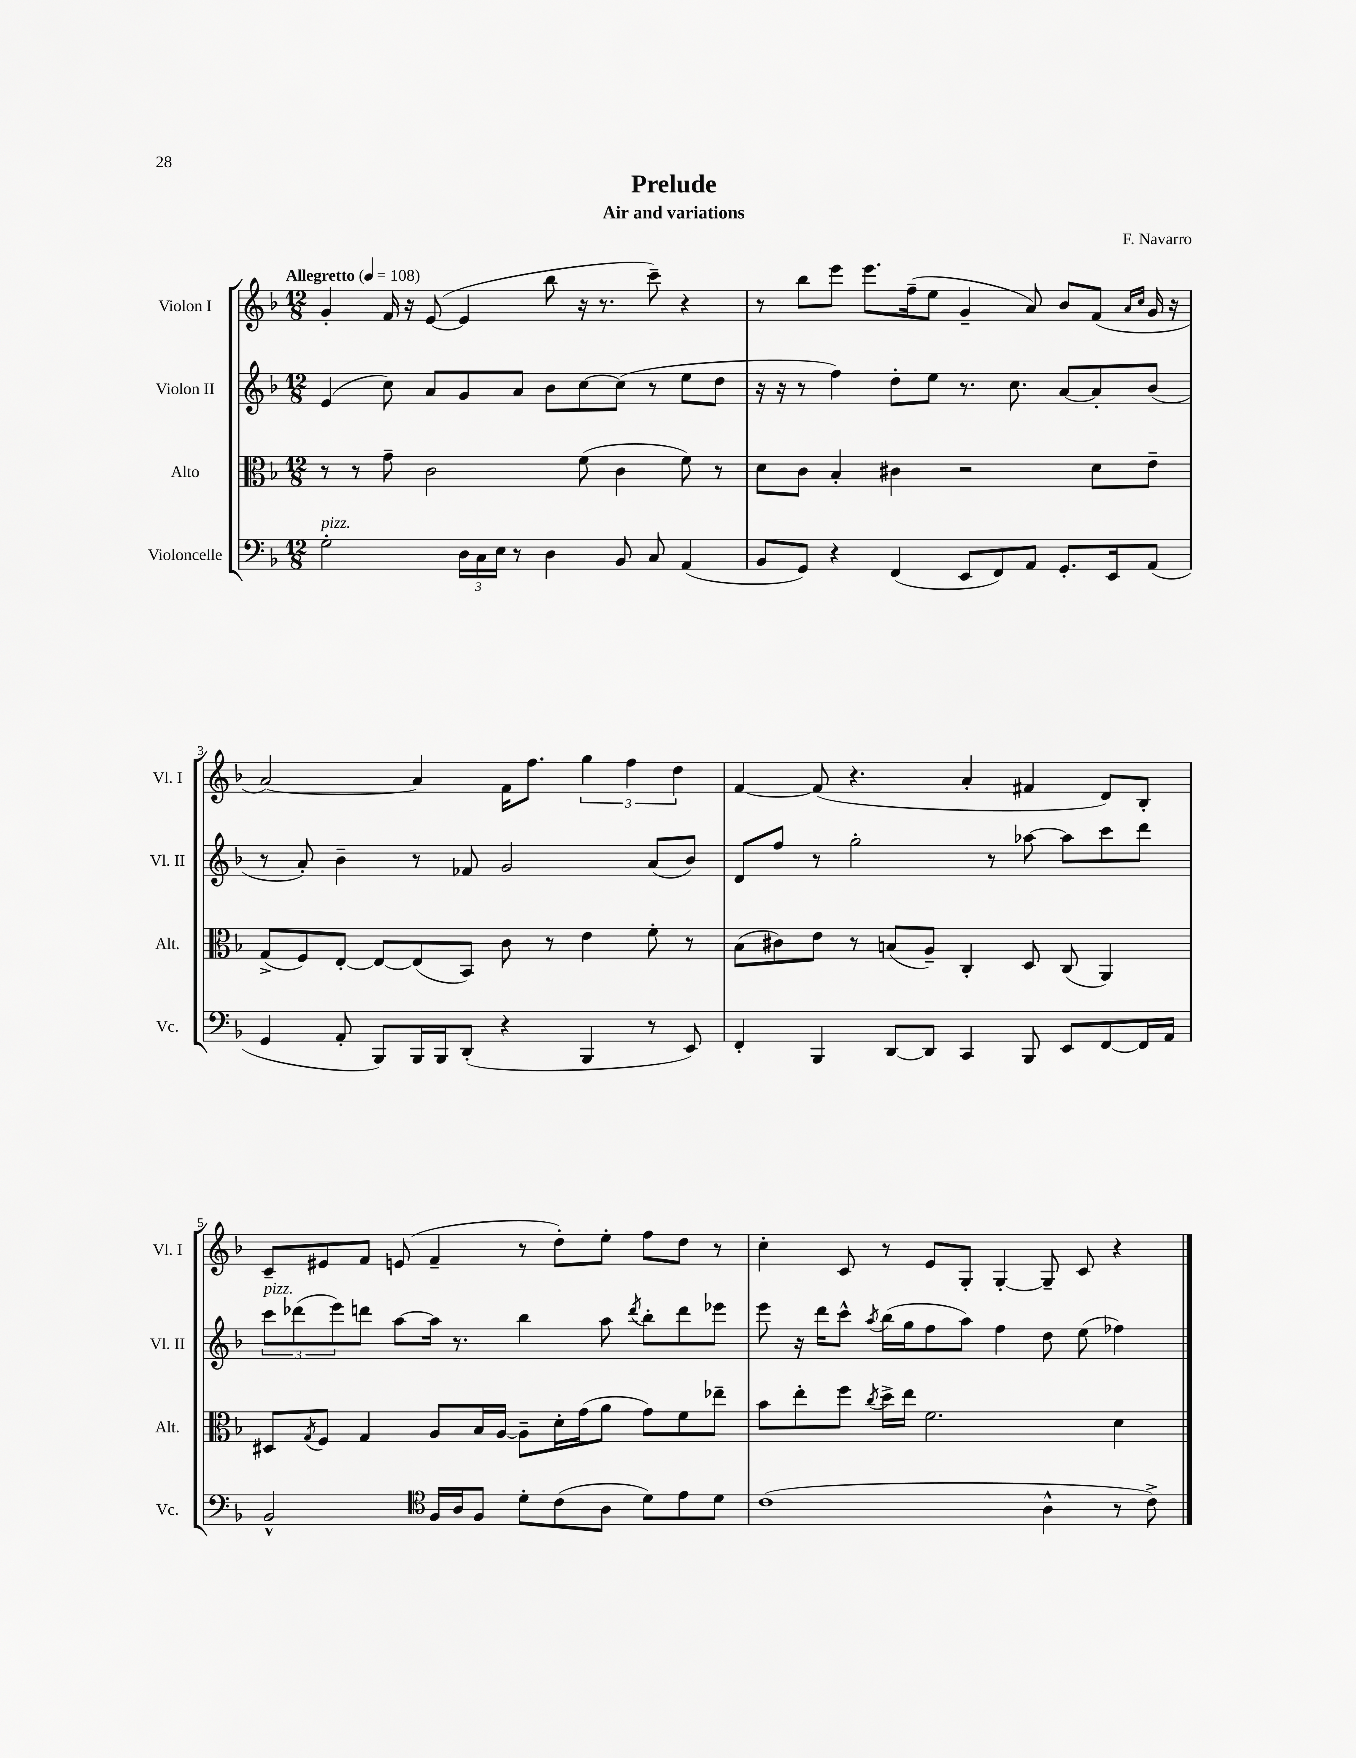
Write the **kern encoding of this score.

**kern	**kern	**kern	**kern
*staff4	*staff3	*staff2	*staff1
*clefF4	*clefC3	*clefG2	*clefG2
*k[b-]	*k[b-]	*k[b-]	*k[b-]
*M12/8	*M12/8	*M12/8	*M12/8
*MM108	*MM108	*MM108	*MM108
2G'\	8r	(4e/	4g'/
.	8r	.	.
.	8g~\	8cc\)	16f/
.	.	.	16r
.	2c\	8a/L	([8e/
24D\LL	.	8g/	4e/]
24C\	.	.	.
24E\JJ	.	.	.
8r	.	8a/J	.
4D\	.	8b-\L	8bb-\
.	(8f\	[8cc\	16r
.	.	.	8.r
8BB-/	4c\	(8cc\]J	.
8C/	.	8r	8ccc~\)
(4AA/	8f\)	8ee\L	4r
.	8r	8dd\J	.
=	=	=	=
8BB-/L	8d\L	16r	8r
.	.	16r	.
8GG/J)	8c\J	8r	8bb-\L
4r	4B-'/	4ff\)	8eee\J
.	.	.	8.eee\L
(4FF/	4c#\	8dd'\L	.
.	.	.	(16ff~\k
.	.	8ee\J	8ee\J
8EE/L	2r	8.r	4g~/
8FF/)	.	.	.
.	.	8.cc\	.
8AA/J	.	.	8a/)
8.GG'/L	.	[8a/L	8b-/L
.	8d\L	8a'/]	(8f/J
16EE/k	.	.	.
.	.	.	16qqa/LL
.	.	.	16qqcc/JJ
(8AA/J	8e~\J	(8b-/J	16g/
.	.	.	16r
=	=	=	=
4GG/	(8G^/L	8r	[2a/)
.	8F/)	8a'/)	.
8AA'/	[8E'/J	4b-~\	.
8BBB-/L)	8E/_L	.	.
16BBB-/L	(8E/]	8r	4a/]
16BBB-/J	.	.	.
(8DD'/J	8BB-/J)	8f-/	.
4r	8c\	2g/	16f\LK
.	.	.	8.ff\J
.	8r	.	.
4BBB-/	4e\	.	6gg\
.	.	.	6ff\
8r	8f'\	(8a/L	.
.	.	.	6dd\
8EE/)	8r	8b-/J)	.
=	=	=	=
4FF'/	(8B-\L	8d/L	[4f/
.	8c#\)	8ff/J	.
4BBB-/	8e\J	8r	(8f/]
.	8r	2gg'\	4.r
[8DD/L	(8B/L	.	.
8DD/]J	8A~/J)	.	.
4CC/	4C'/	.	4a'/
.	.	8r	.
8BBB-/	8D/	[8aa-\	4f#/
8EE/L	(8C/	8aa-\]L	.
[8FF/	4AA/)	8ccc\	8d/L)
16FF/]L	.	8ddd\J	8B-'/J
16AA/JJ	.	.	.
=	=	=	=
2BB-^^/	8D#/L	12ccc\L	8c~/L
.	.	(12ddd-\	.
.	8qG/	.	.
.	8F/J	.	8e#/
.	.	12eee\)	.
.	4G/	8ddd\J	8f/J
.	.	[8aa\L	(8e/
*clefC4	*	*	*
16F/LL	8A/L	16aa\]Jk	4f~/
16A/J	.	8.r	.
8F/J	16B-/L	.	.
.	[16A/JJ	.	.
8d'\L	8A~\]L	4bb-\	8r
(8c\	16d'\L	.	8dd'\L)
.	(16g\J	.	.
8A\J	8a\J	8aa\	8ee'\J
.	.	8qddd/	.
8d\L)	8g\L)	8bb-'\L	8ff\L
8e\	8f\	8ddd\	8dd\J
8d\J	8ee-~\J	8eee-\J	8r
=	=	=	=
(1c	8b-\L	8eee\	4cc'\
.	8ee'\	16r	.
.	.	16ddd\LK	.
.	8ff\J	8ccc^^\J	8c/
.	8qcc/	8qaa/	.
.	16dd^\LL	(16bb-\LL	8r
.	16ee\JJ	16gg\J	.
.	2.f\	8ff\	8e/L
.	.	8aa\J)	8G'/J
.	.	4ff\	[4G'/
4A^^\	.	8dd\	8G~/]
.	.	(8ee\	8c/
8r	4d\	4ff-\)	4r
8c^\)	.	.	.
==	==	==	==
*-	*-	*-	*-
